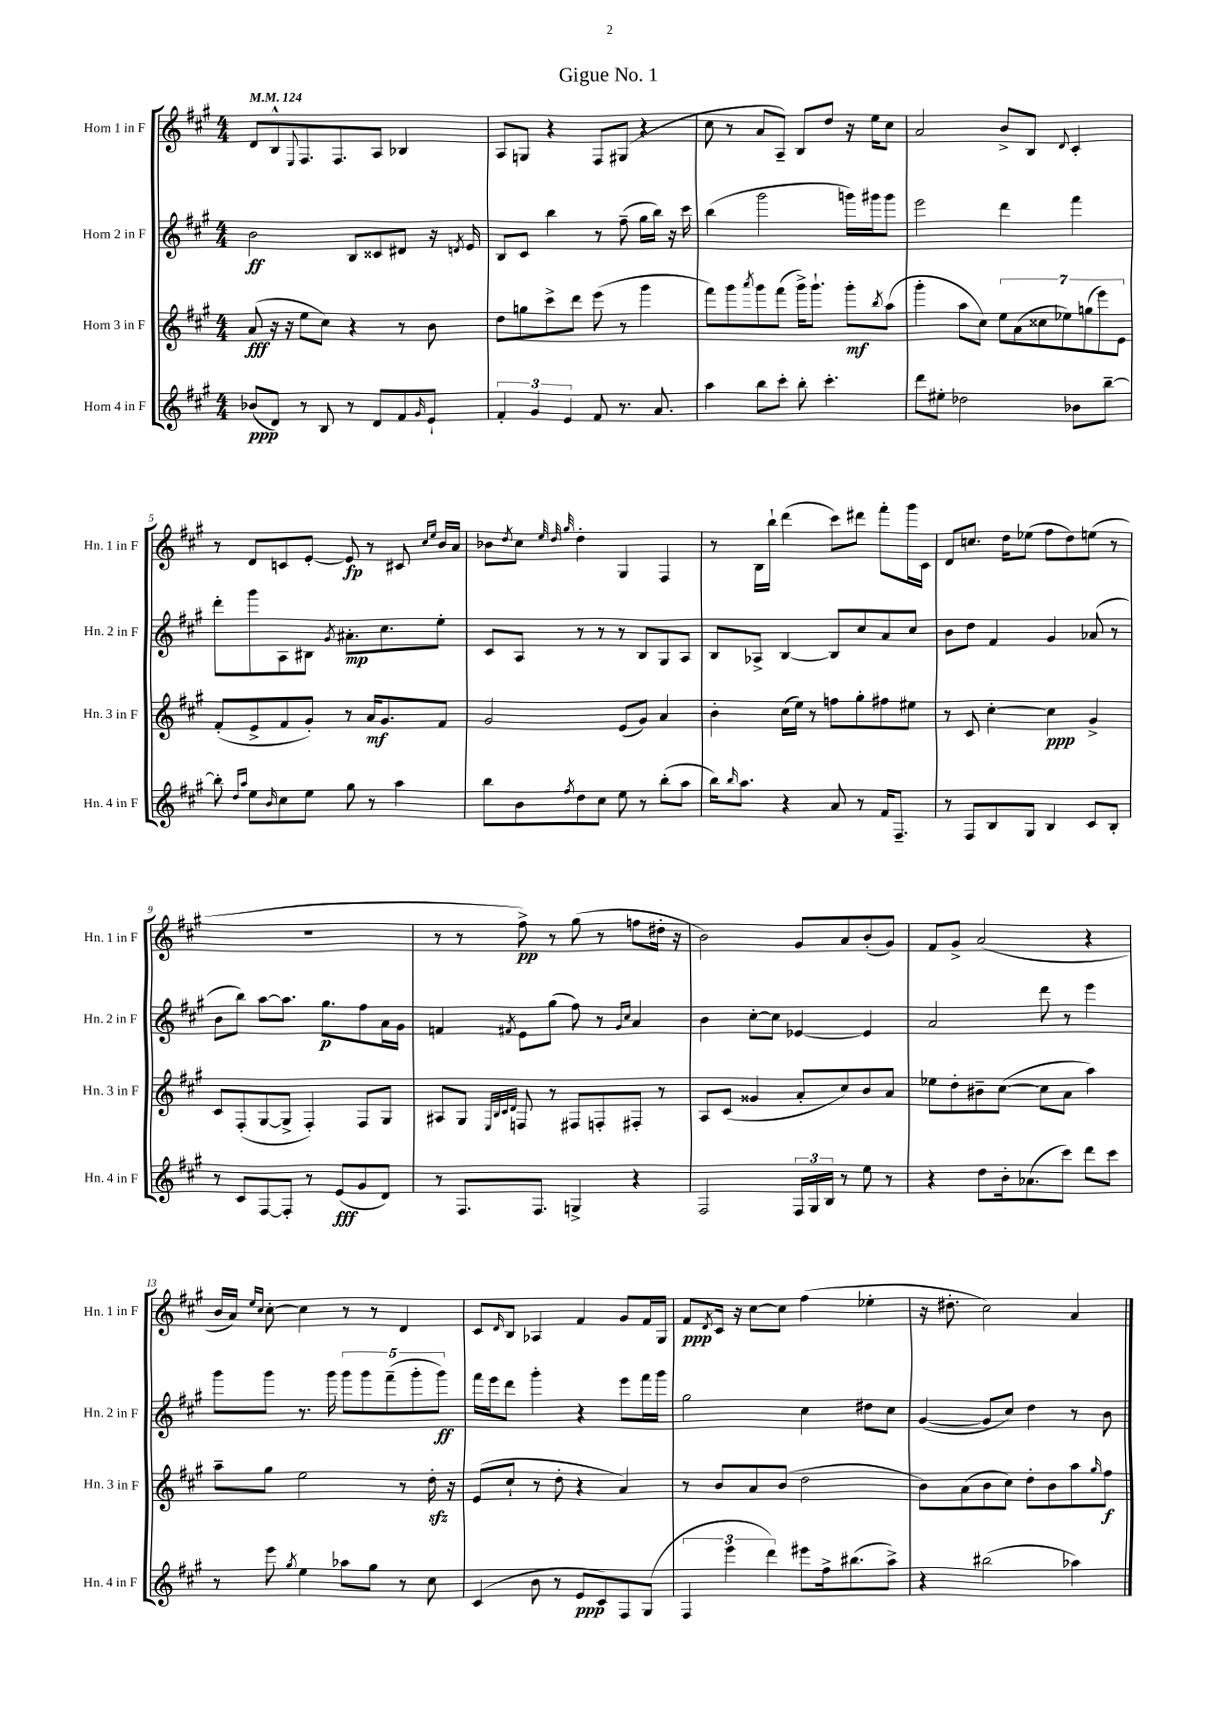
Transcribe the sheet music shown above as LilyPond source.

\header { title = "Gigue No. 1" }
<<
\new StaffGroup <<
\new Staff = "s0" \with { instrumentName = "Horn 1 in F" shortInstrumentName = "Hn. 1 in F" } {
    \clef treble \key a \major \numericTimeSignature \time 4/4 \tempo 4 = 124
    d'8 b8-^ \appoggiatura { e8 } fis8. fis8. a8 bes4 |
    a8 g8 r4 fis8 gis8( r4 |
    cis''8 r8 a'8 a8--) b8 d''8 r16 e''16 cis''8 |
    a'2 b'8-> b8 \appoggiatura { d'8 } cis'4-. |
    r8 d'8 c'8 e'8~-. e'8\fp r8 cis'8 \grace { cis''16 e''16 } b'16 a'16 |
    bes'8 \acciaccatura { d''8 } cis''8 \grace { e''32 d''32 gis''32 } d''4-. gis4 fis4 |
    r8 b16 b''16-! d'''4( cis'''8) dis'''8 fis'''8-. gis'''16 cis'16 |
    d'8 c''8. d''16 ees''8( fis''8 d''8) e''8( r8 |
    R1 |
    r8 r8 fis''8->\pp) r8 gis''8( r8 f''8 dis''16-. r16 |
    b'2) gis'8 a'8 b'8-.( gis'8) |
    fis'8 gis'8-> a'2( r4 |
    b'16 a'16) \grace { e''16 cis''16 } cis''8~-. cis''4 r8 r8 d'4 |
    cis'8 \grace { d'16 } b8 aes4 fis'4 gis'8 fis'16 gis16 |
    fis'8\ppp \acciaccatura { d'8 } cis'16 r16 cis''8~ cis''8 fis''4( ees''4-. |
    r16 dis''8.-. cis''2) a'4 \bar "|." |
}
\new Staff = "s1" \with { instrumentName = "Horn 2 in F" shortInstrumentName = "Hn. 2 in F" } {
    \clef treble \key a \major \numericTimeSignature \time 4/4
    b'2\ff b8 cisis'8 dis'8 r16 \acciaccatura { d'8 } e'16 |
    b8 cis'8 b''4 r8 fis''8--( gis''16 b''16) r16 cis'''16 |
    b''4( gis'''2 g'''16) gis'''16 gis'''8 |
    e'''2 d'''4 fis'''4 |
    d'''8-. gis'''8 a8 bis8 \acciaccatura { gis'8 } ais'8.-.\mp cis''8. e''8-. |
    cis'8 a8 r8 r8 r8 b8 gis8 a8 |
    b8 aes8-> b4~ b8 cis''8 a'8 cis''8 |
    b'8 d''8 fis'4 gis'4 aes'8( r8 |
    b'8 b''8) a''8~ a''8. gis''8.\p fis''8 a'16 gis'16 |
    f'4 \acciaccatura { fis'8 } e'8 gis''8( fis''8) r8 \grace { gis'16 cis''16 } a'4 |
    b'4 cis''8~-. cis''8 ees'4~ ees'4 |
    a'2 d'''8 r8 e'''4 |
    gis'''8 gis'''8 r8. gis'''16 \tuplet 5/4 { gis'''8 gis'''8 fis'''8--( gis'''8-. gis'''8\ff) } |
    fis'''16 e'''16 d'''8 gis'''4-. r4 e'''8 fis'''16 gis'''16 |
    gis''2 cis''4 dis''8 cis''8 |
    gis'4~( gis'8 cis''8) d''4 r8 b'8 \bar "|." |
}
\new Staff = "s2" \with { instrumentName = "Horn 3 in F" shortInstrumentName = "Hn. 3 in F" } {
    \clef treble \key a \major \numericTimeSignature \time 4/4
    a'8\fff( r16 r16 e''8 cis''8) r4 r8 b'8 |
    d''8 g''8 cis'''8-> d'''8 e'''8( r8 gis'''4 |
    fis'''8) gis'''8 \acciaccatura { a'''8 } gis'''8 fis'''8( gis'''16->) gis'''8.-! gis'''8-.\mf \acciaccatura { b''8 } a''8( |
    gis'''4-. a''8 cis''8) \tuplet 7/4 { e''8 a'8( cisis''8 ees''8) g''8( e'''8) e'8 } |
    fis'8-.( e'8-> fis'8 gis'8-.) r8 a'16\mf gis'8. fis'8 |
    gis'2 e'8( gis'8) a'4 |
    b'4-. cis''16( e''16) r8 f''8 gis''8-. fis''8 eis''8 |
    r8 cis'8 cis''4~-. cis''4\ppp gis'4-> |
    cis'8 fis8-.( gis8~ gis8-> fis4-.) fis8 gis8 |
    ais8 gis8 \grace { e32 b32 cis'32 d'32 } f8 r8 fis8 f8-. fis8-. r8 |
    a8 cis'8( gisis'4 a'8-. cis''8) b'8 a'8 |
    ees''8 d''8-. bis'8-- cis''8~( cis''8 a'8 a''4) |
    a''8-- gis''8 e''2 r8 d''16-.\sfz r16 |
    e'8( cis''8-! r8 d''8-. r4 a'4) |
    r8 b'8 a'8 b'8( d''2 |
    b'8) a'8( b'8 cis''8) d''8-. b'8 a''8 \grace { gis''16 } fis''8\f \bar "|." |
}
\new Staff = "s3" \with { instrumentName = "Horn 4 in F" shortInstrumentName = "Hn. 4 in F" } {
    \clef treble \key a \major \numericTimeSignature \time 4/4
    bes'8\ppp( d'8) r8 b8 r8 d'8 fis'8 \grace { gis'16 } e'8-! |
    \tuplet 3/2 { fis'4-. gis'4 e'4 } fis'8 r8. a'8. |
    a''4 b''8 cis'''8-. b''8-. cis'''4.-. |
    d'''8 eis''8-. des''2 bes'8 b''8~-- |
    b''8-. \grace { d''16 a''16 } e''8 \grace { b'16 } cis''8 e''8 gis''8 r8 a''4 |
    b''8 b'8 \acciaccatura { fis''8 } d''8 cis''8 e''8 r8 b''8-.( a''8 |
    b''16) \grace { b''16 } a''8. r4 a'8 r8 fis'16 fis8.-- |
    r8 fis8 b8 gis8 b4 cis'8 b8-. |
    r8 cis'8 fis8~ fis8-. r8 e'8\fff( gis'8 d'8) |
    r8 fis8. fis8. g4-> r4 |
    fis2 \tuplet 3/2 { fis16 gis16 b16 } r8 e''8 r8 |
    r4 d''8 b'16-. aes'8.( cis'''8) d'''8 cis'''8 |
    r8 e'''8 \acciaccatura { gis''8 } e''4 aes''8 gis''8 r8 cis''8 |
    cis'4( b'8 r8 e'8\ppp cis'8) fis8 gis8( |
    \tuplet 3/2 { fis4 e'''4 d'''4) } eis'''8 fis''16-> bis''8.( a''8->) |
    r4 bis''2( aes''4) \bar "|." |
}
>>
>>
